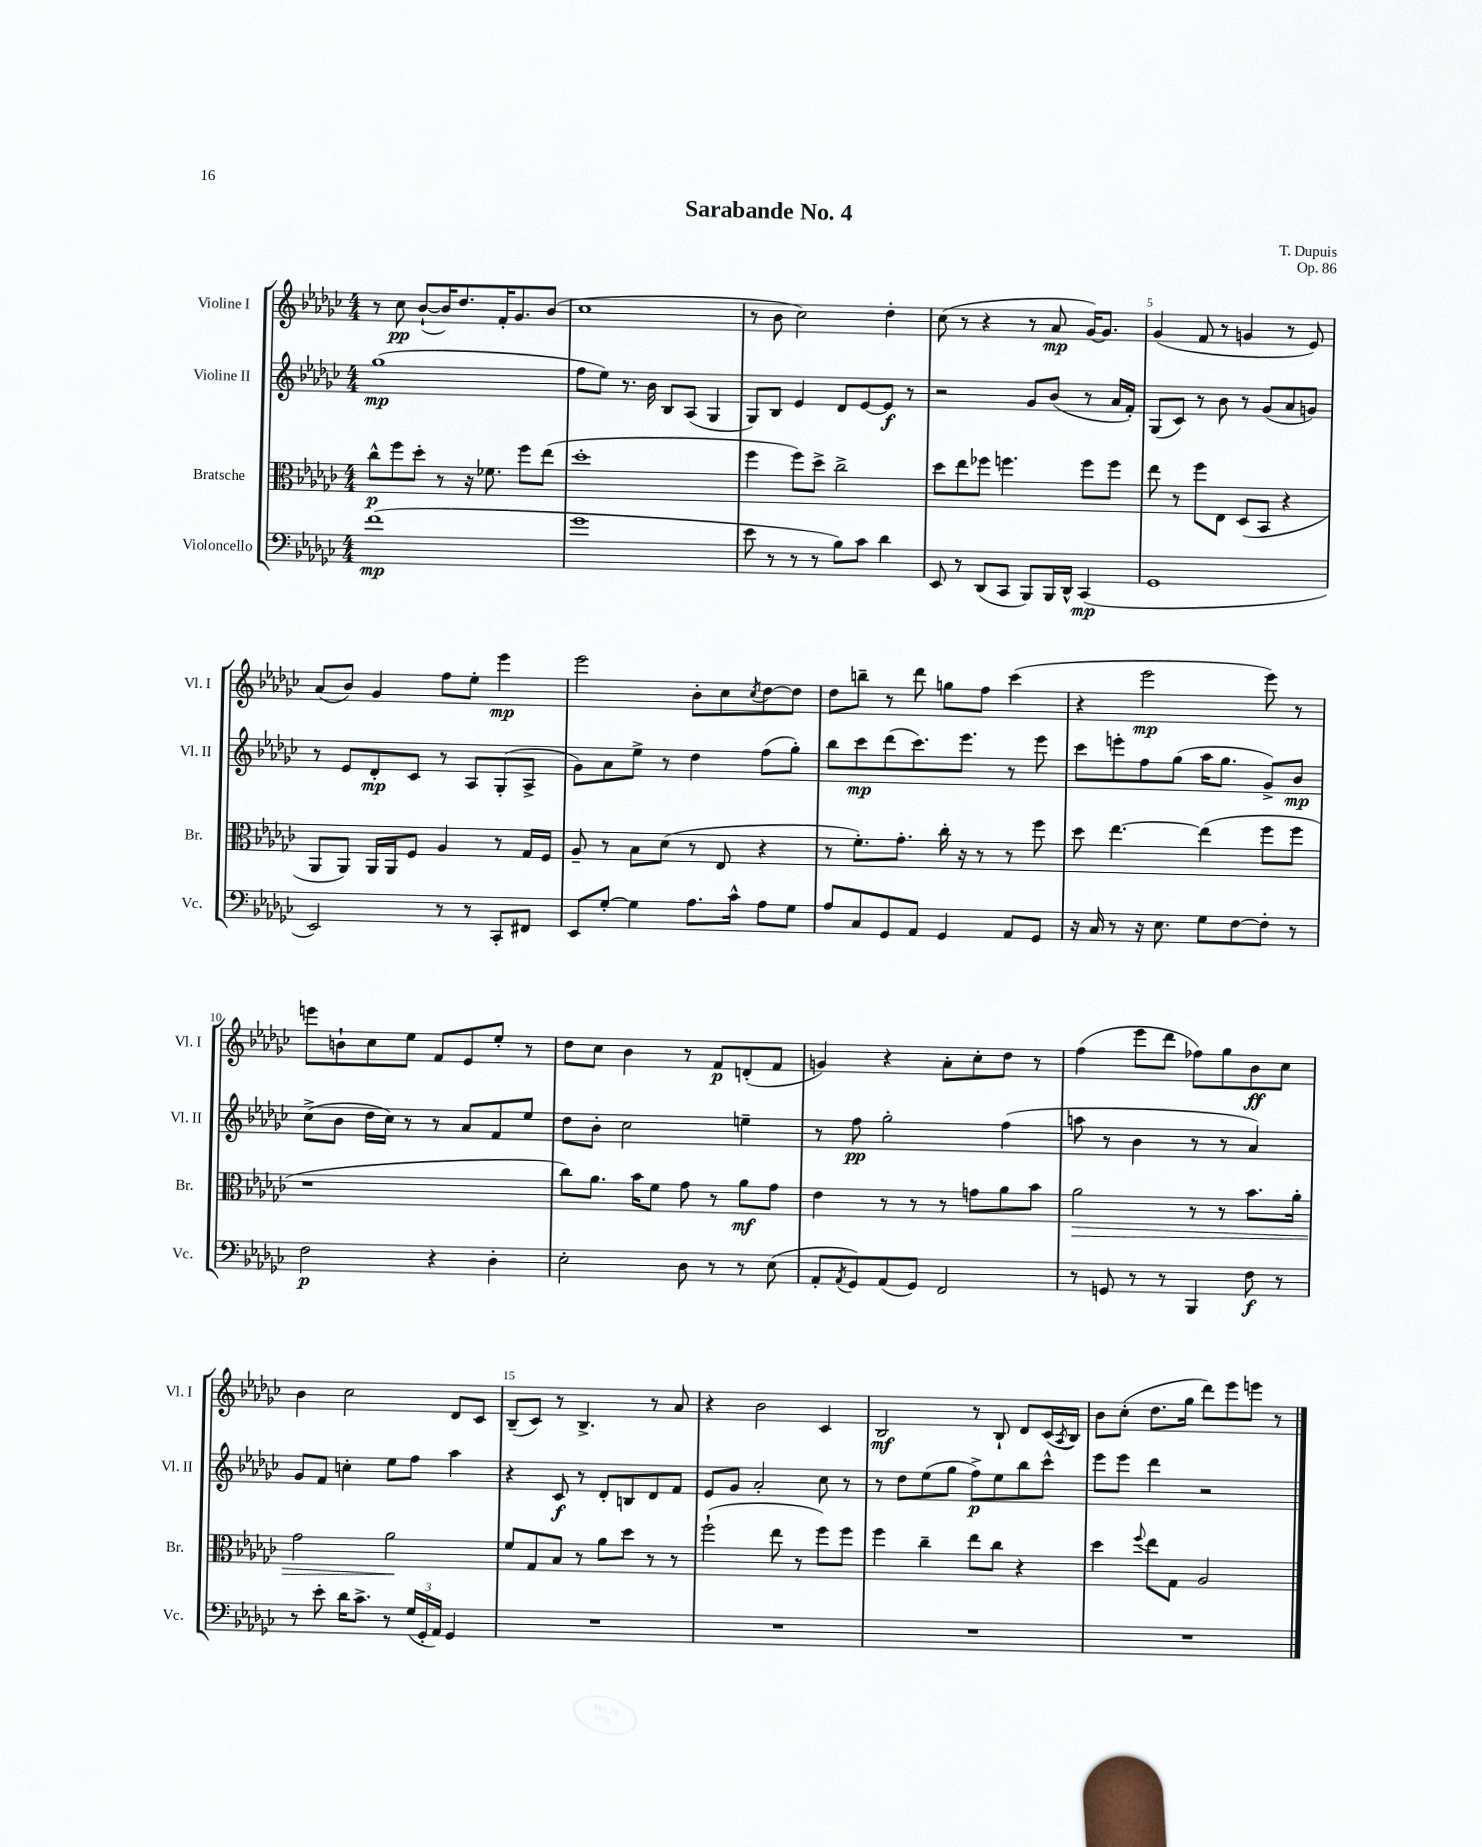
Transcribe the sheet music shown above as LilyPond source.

\header { title = "Sarabande No. 4" composer = "T. Dupuis" opus = "Op. 86" }
<<
\new StaffGroup <<
\new Staff = "s0" \with { instrumentName = "Violine I" shortInstrumentName = "Vl. I" } {
    \clef treble \key ges \major \numericTimeSignature \time 4/4
    r8 ces''8\pp bes'8~-!( bes'16) des''8. f'16-. ges'8. bes'8( |
    ces''1 |
    r8 bes'8 ces''2) des''4-. |
    ces''8( r8 r4 r8 aes'8\mp ges'16~) ges'8. |
    ges'4( f'8 r8 g'4 r8 ees'8) |
    aes'8( bes'8) ges'4 f''8 ees''8-. ees'''4\mp |
    ees'''2 bes'8-. ces''8 \acciaccatura { ces''8 } des''8~ des''8 |
    des''8 b''8-- r8 des'''8 g''8 f''8 ces'''4( |
    r4 ees'''2\mp ees'''8) r8 |
    e'''8 b'8-! ces''8 ees''8 f'8 ees'8 ees''8-. r8 |
    des''8 ces''8 bes'4 r8 f'8\p d'8-.( f'8 |
    g'4) r4 aes'8-. ces''8-. des''8 r8 |
    f''4( ees'''8 des'''8 fes''8) ges''8 bes'8\ff ces''8 |
    bes'4 ces''2 des'8 ces'8 |
    bes8--( ces'8) r8 bes4.-> r8 aes'8 |
    r4 bes'2 ces'4 |
    bes2\mf r8 bes8-! des'8 ces'16( \acciaccatura { aes8 } bes16) |
    bes'8 ces''8-.( des''8. ges''16 des'''8) ees'''8 e'''8 r8 \bar "|." |
}
\new Staff = "s1" \with { instrumentName = "Violine II" shortInstrumentName = "Vl. II" } {
    \clef treble \key ges \major \numericTimeSignature \time 4/4
    ges''1\mp( |
    f''8 ees''8) r8. bes'16 bes8 aes8( ges4 |
    ges8) bes8 ees'4 des'8 ees'8~ ees'8\f r8 |
    r2 ges'8 bes'8( r8 aes'16 f'16-.) |
    ges8( ces'8) r8 bes'8 r8 ges'8( aes'8 g'8) |
    r8 ees'8 des'8-.\mp ces'8 r8 aes8 ges8-.( aes8-> |
    ges'8) aes'8 ees''8-> r8 des''4 f''8( ges''8-.) |
    bes''8 ces'''8\mp des'''8( ces'''8.) ees'''8. r8 ees'''8 |
    ces'''8 e'''8-. f''8 ges''8( aes''16 ges''8. ges'8->) bes'8\mp |
    ces''8->( bes'8 des''16 ces''16) r8 r8 aes'8 f'8 ees''8 |
    des''8 bes'8-. ces''2 e''4-- |
    r8 f''8\pp ges''2-. f''4( |
    a''8 r8 bes'4 r8 r8 aes'4) |
    ges'8 f'8 c''4-. ees''8 f''8 aes''4 |
    r4 ces'8\f r8 des'8-. b8 des'8 f'8 |
    ees'8 ges'8 aes'2-. ces''8 r8 |
    r8 des''8 ees''8( ges''8 f''8->\p) ees''8 bes''8 ces'''8-^ |
    ees'''8 ees'''8 des'''4 r2 \bar "|." |
}
\new Staff = "s2" \with { instrumentName = "Bratsche" shortInstrumentName = "Br." } {
    \clef alto \key ges \major \numericTimeSignature \time 4/4
    ces''8-^\p f''8 des''8-. r8 r16 fes'8. f''8 ees''8( |
    des''1-. |
    f''4 f''8) des''8-> ces''2-> |
    des''8 ees''8 fes''8 f''4. f''8 f''8 |
    ees''8 r8 f''8 ees8 des8( bes,8 r4 |
    aes,8 aes,8) aes,16 aes,16 f8 aes4 r8 ges16 f16 |
    aes8-- r8 bes8 des'8( r8 ees8 r4 |
    r8 f'8.-.) ges'8.-. ces''16-. r16 r8 r8 f''8 |
    des''8 ees''4.~ ees''4( f''8 f''8 |
    r1 |
    ces''8) aes'8. bes'16 f'8 ges'8 r8 aes'8\mf ges'8 |
    ees'4 r8 r8 r8 g'8 aes'8 bes'8 |
    aes'2\> r8 r8 bes'8. aes'16-. |
    ges'2 aes'2\! |
    f'8 ges8 bes8 r8 aes'8 des''8 r8 r8 |
    f''2-!( ees''8 r8 f''8) f''8 |
    f''4 ces''4-- ees''8 ces''8 r4 |
    des''4 \appoggiatura { f''8 } ees''8 ges8 aes2 \bar "|." |
}
\new Staff = "s3" \with { instrumentName = "Violoncello" shortInstrumentName = "Vc." } {
    \clef bass \key ges \major \numericTimeSignature \time 4/4
    f'1\mp( |
    ges'1 |
    ees'8 r8 r8 r8 bes8) ces'8 des'4 |
    ees,8 r8 des,8( ces,8 bes,,8) bes,,16 des,16-^ ces,4\mp( |
    ges,1 |
    ees,2) r8 r8 ces,8-. fis,8 |
    ees,8 ges8~-. ges4 aes8. ces'16-^ aes8 ges8 |
    aes8 ces8 ges,8 aes,8 ges,4 aes,8 ges,8 |
    r16 ces16 r8 r16 ees8. ges8 f8~ f8-. r8 |
    f2\p r4 des4-. |
    ees2-. des8 r8 r8 ees8( |
    aes,8-. \acciaccatura { aes,8 } ges,8) aes,8( ges,8) f,2 |
    r8 g,8 r8 r8 bes,,4 f8\f r8 |
    r8 ees'8-. des'16 ces'8.-> r8 \tuplet 3/2 { ges16( ges,16-. aes,16) } ges,4 |
    R1 |
    R1 |
    R1 |
    R1 \bar "|." |
}
>>
>>
\layout { \context { \Score \override BarNumber.break-visibility = ##(#f #t #t) barNumberVisibility = #(every-nth-bar-number-visible 5) } }
